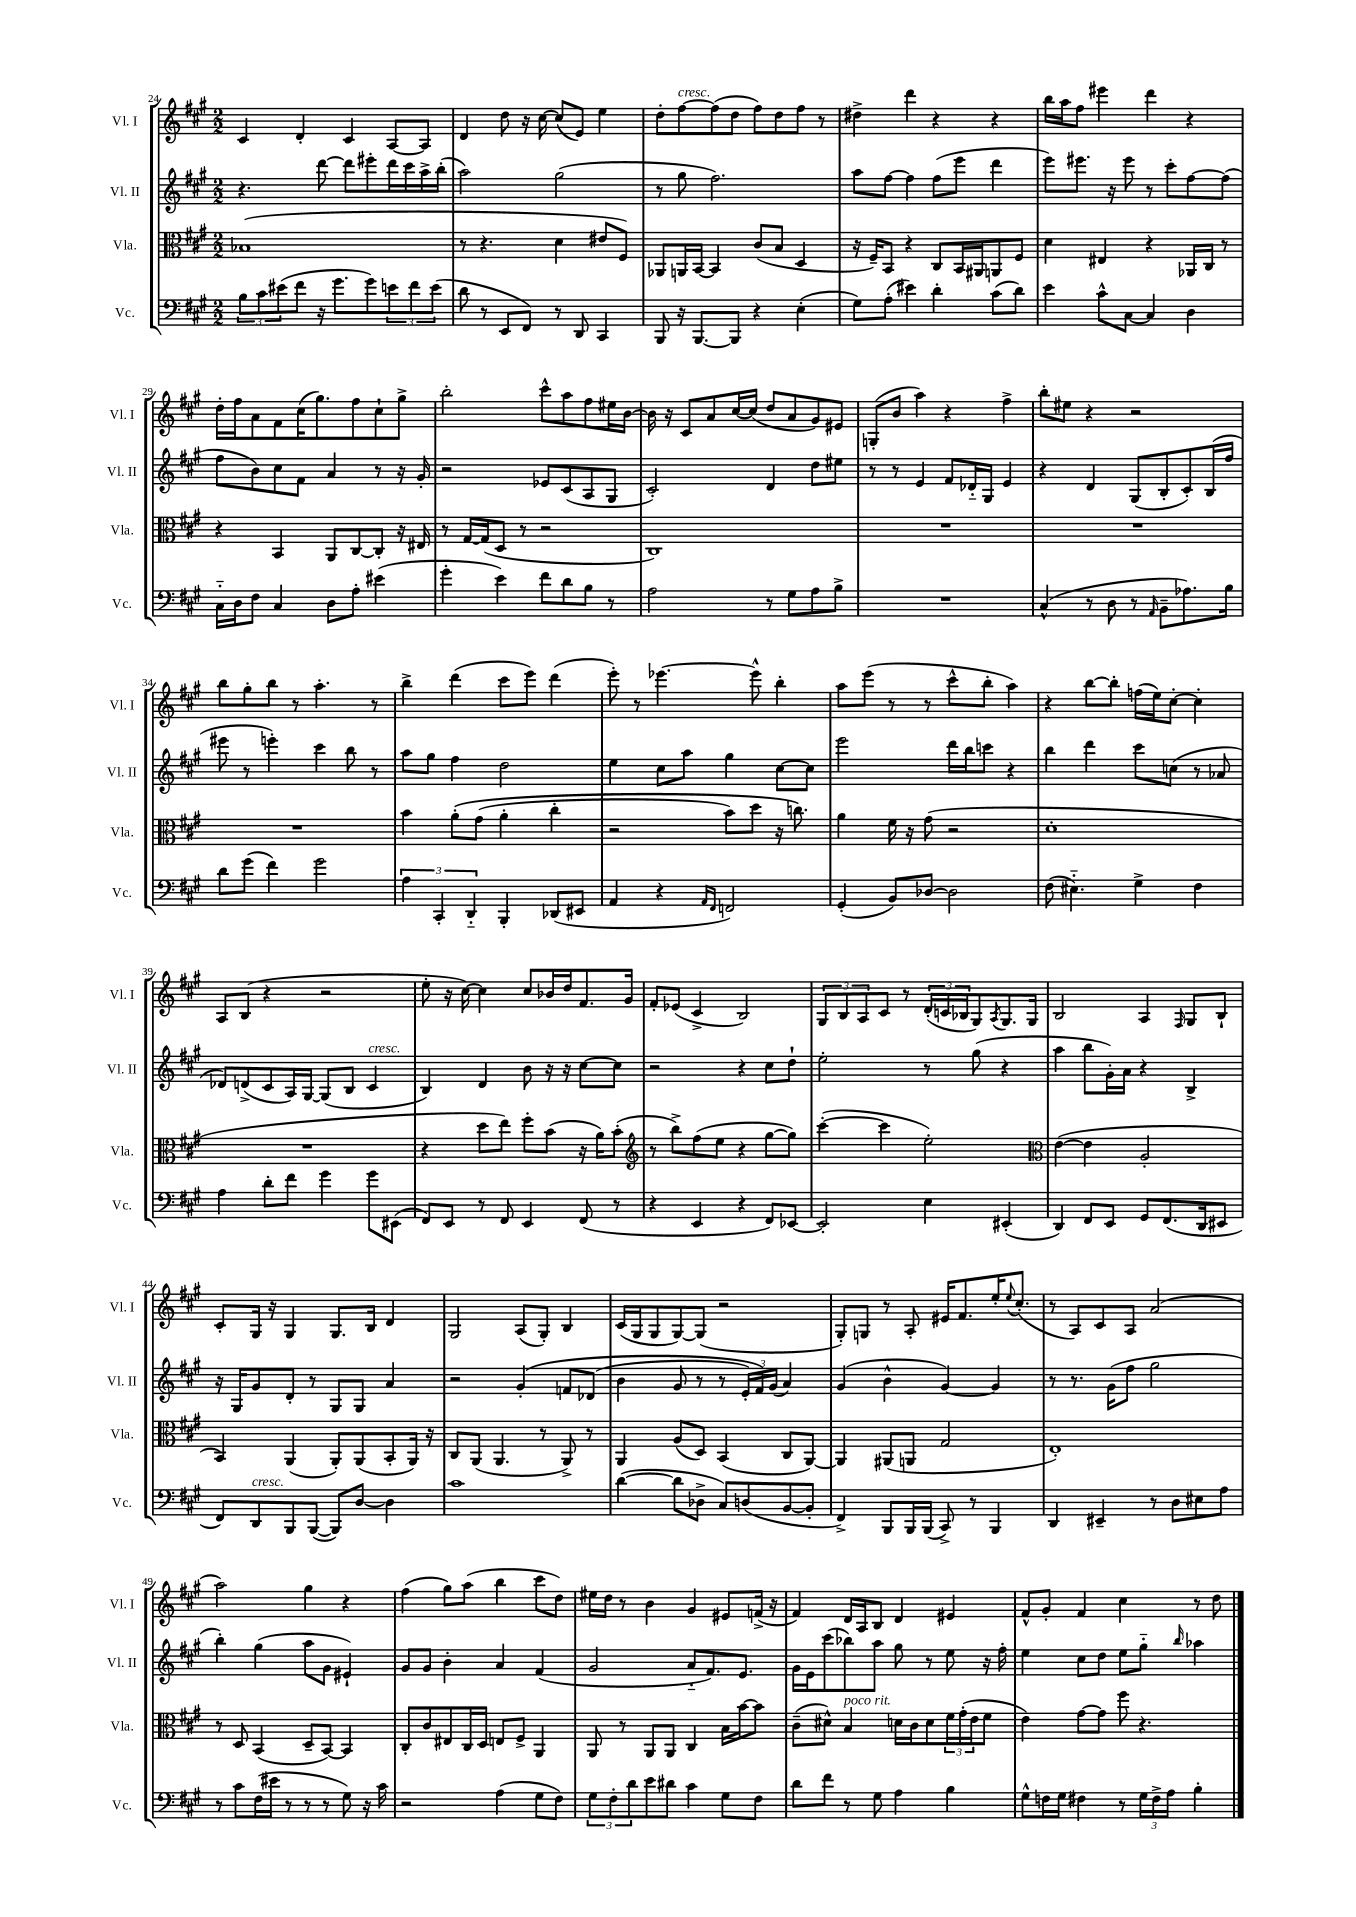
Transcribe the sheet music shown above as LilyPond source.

<<
\new StaffGroup <<
\new Staff = "s0" \with { instrumentName = "Vl. I" shortInstrumentName = "Vl. I" } {
    \clef treble \key a \major \numericTimeSignature \time 2/2
    cis'4 d'4-. cis'4 a8~ a8 |
    d'4 d''8 r16 cis''16~ cis''8( e'8) e''4 |
    d''8-. fis''8~^\markup { \italic "cresc." } fis''8( d''8 fis''8) d''8 fis''8 r8 |
    dis''4-> d'''4 r4 r4 |
    b''16 a''16 fis''8 eis'''4 d'''4 r4 |
    d''16-. fis''16 a'8 fis'8 cis''16( gis''8.) fis''8 cis''8-! gis''8-> |
    b''2-. cis'''8-^ a''8 fis''8 eis''16 b'16~ |
    b'16 r16 cis'8 a'8 cis''16~ cis''16( d''8 a'8 gis'8) eis'8 |
    g8-.( b'8 a''4) r4 fis''4-> |
    b''8-. eis''8 r4 r2 |
    b''8 gis''8-. b''8 r8 a''4.-. r8 |
    b''4-> d'''4( cis'''8 e'''8) d'''4( |
    e'''8-.) r8 ees'''4.~ ees'''8-^ b''4-. |
    a''8 e'''8( r8 r8 cis'''8-^ b''8-. a''4) |
    r4 b''8~ b''8-. f''16( e''16) cis''8~-. cis''4-. |
    a8 b8( r4 r2 |
    e''8-. r16 cis''16~) cis''4 cis''8 bes'16 d''16 fis'8. gis'16 |
    fis'8-. ees'8( cis'4-> b2) |
    \tuplet 3/2 { gis8 b8 a8 } cis'8 r8 \tuplet 3/2 { d'16-.( c'16 bes16 } gis8) \acciaccatura { a8 } gis8. gis16 |
    b2 a4 \grace { fis16 } gis8 b8-! |
    cis'8-. gis16 r16 gis4 gis8. b16 d'4 |
    gis2 a8( gis8-.) b4 |
    cis'16( gis16 gis8 gis8~) gis8( r2 |
    gis8-.) g8 r8 a8-. eis'16 fis'8. e''16-. \appoggiatura { e''8 } cis''8.-.( |
    r8 a8) cis'8 a8 a'2( |
    a''2) gis''4 r4 |
    fis''4( gis''8) a''8( b''4 cis'''8 d''8) |
    eis''16 d''16 r8 b'4 gis'4 eis'8 f'16->( r16 |
    fis'4) d'16 a16 b8 d'4 eis'4 |
    fis'8-^ gis'8-. fis'4 cis''4 r8 d''8 \bar "|." |
}
\new Staff = "s1" \with { instrumentName = "Vl. II" shortInstrumentName = "Vl. II" } {
    \clef treble \key a \major \numericTimeSignature \time 2/2
    r4. d'''8~ d'''8 eis'''8-. d'''16 cis'''16 a''16-> b''16-.( |
    a''2) gis''2( |
    r8 gis''8 fis''2.) |
    a''8 fis''8~ fis''4 fis''8( e'''8 d'''4 |
    e'''8) eis'''8. r16 eis'''8 r8 cis'''8-. fis''8~ fis''8( |
    fis''8 b'8) cis''8 fis'8 a'4 r8 r16 gis'16-. |
    r2 ees'8 cis'8( a8 gis8 |
    cis'2-.) d'4 d''8 eis''8 |
    r8 r8 e'4 fis'8 des'16-_ gis16 e'4 |
    r4 d'4 gis8( b8-. cis'8-.) b16( fis''16 |
    eis'''8 r8 e'''4-.) cis'''4 b''8 r8 |
    a''8 gis''8 fis''4 d''2 |
    e''4 cis''8 a''8 gis''4 cis''8~ cis''8 |
    e'''2 d'''16 b''16 c'''8 r4 |
    b''4 d'''4 cis'''8 c''8( r8 aes'8 |
    des'8) d'8->( cis'8 a16) gis16~ gis8( b8 cis'4^\markup { \italic "cresc." } |
    b4) d'4 b'8 r16 r16 cis''8~ cis''8 |
    r2 r4 cis''8 d''8-! |
    e''2-. r8 gis''8( r4 |
    a''4 b''8 gis'16-.) a'16 r4 b4-> |
    r16 gis16 gis'8 d'8-. r8 gis8 gis8 a'4 |
    r2 gis'4-.\( f'8 des'8( |
    b'4 gis'8 r8 r8 \tuplet 3/2 { e'16-.) fis'16\) gis'16( } a'4) |
    gis'4( b'4-^ gis'4~) gis'4 |
    r8 r8. gis'16( fis''8 gis''2 |
    b''4-.) gis''4( a''8 gis'8 eis'4-!) |
    gis'8 gis'8 b'4-. a'4 fis'4( |
    gis'2 a'8-_ fis'8.) e'8. |
    gis'16 e'16 cis'''8( bes''8) a''8 gis''8 r8 e''8 r16 fis''16-. |
    e''4 cis''8 d''8 e''8 gis''8-_ \grace { b''16 } aes''4 \bar "|." |
}
\new Staff = "s2" \with { instrumentName = "Vla." shortInstrumentName = "Vla." } {
    \clef alto \key a \major \numericTimeSignature \time 2/2
    bes1( |
    r8 r4. d'4 eis'8 fis8) |
    aes,8 a,16 b,16~ b,4 cis'8( b8 d4 |
    r16 fis16--) b,8 r4 cis8 b,16 ais,16 a,8 fis8 |
    d'4 eis4 r4 aes,16 cis16 r8 |
    r4 b,4 a,8 cis8~ cis8-. r16 eis16 |
    r8 gis16~ gis16( d8 r8 r2 |
    cis1) |
    R1 |
    R1 |
    R1 |
    b'4 a'8-.\( gis'8( a'4-. cis''4-. |
    r2 b'8) d''8 r16 c''8.\) |
    a'4 fis'16 r16 gis'8( r2 |
    d'1-. |
    R1 |
    r4 d''8 e''8) fis''8-. b'8( r16 a'16) b'8-.( |
    \clef treble r8 b''8->) fis''8( e''8 r4 gis''8~ gis''8) |
    cis'''4~-.( cis'''4 e''2-.) |
    \clef alto e'4~( e'4 a2-. |
    b,4) a,4( a,8-.) a,8( b,8-. a,16) r16 |
    cis8 a,8( a,4. r8 a,8->) r8 |
    a,4 a8( d8) b,4( cis8 a,8~) |
    a,4 ais,8( a,8 gis2 |
    e1-.) |
    r8 d8 b,4( d8-- b,8~) b,4 |
    cis8-. cis'8 eis8 cis16 d16 e8 fis8-> a,4 |
    a,8 r8 a,8 a,8 cis4 b16 b'16~ b'8 |
    cis'8--( dis'8-^) b4^\markup { \italic "poco rit." } d'16 cis'16 d'8 \tuplet 3/2 { fis'16 gis'16-.( e'16 } fis'8 |
    e'4) gis'8~ gis'8 fis''8 r4. \bar "|." |
}
\new Staff = "s3" \with { instrumentName = "Vc." shortInstrumentName = "Vc." } {
    \clef bass \key a \major \numericTimeSignature \time 2/2
    \tuplet 3/2 { b8 cis'8 eis'8( } fis'8 r16 gis'8. gis'8) \tuplet 3/2 { e'8 fis'8 e'8( } |
    d'8 r8 e,8 fis,8) r8 d,8 cis,4 |
    b,,8 r16 b,,8.~ b,,8 r4 e4-.( |
    gis8) a8-.( eis'4) d'4-. cis'8( d'8) |
    e'4 cis'8-^ cis8~ cis4 d4 |
    cis16-_ d16 fis8 cis4 d8 a8-. eis'4( |
    gis'4-. e'4) fis'8 d'8 b8 r8 |
    a2 r8 gis8 a8 b8-> |
    R1 |
    cis4-^( r8 d8 r8 \grace { a,16 } b,8-- aes8.) b16 |
    d'8 gis'8( fis'4) gis'2 |
    \tuplet 3/2 { a4 cis,4-. d,4-_ } b,,4-. des,8( eis,8 |
    a,4 r4 \grace { a,16 fis,16 } f,2) |
    gis,4-.( b,8) des8~ des2 |
    fis8( eis4.-_) gis4-> fis4 |
    a4 d'8-. fis'8 gis'4 gis'8 eis,8( |
    fis,8) e,8 r8 fis,8 e,4 fis,8( r8 |
    r4 e,4 r4 fis,8) ees,8~ |
    ees,2-. e4 eis,4-.( |
    d,4) fis,8 e,8 gis,8 fis,8.( d,16 eis,8 |
    fis,8) d,8^\markup { \italic "cresc." } b,,8 b,,8~( b,,8) d8~ d4 |
    cis'1 |
    d'4~( d'8 des8-> cis8) d8( b,8~ b,8-. |
    fis,4->) b,,8 b,,16 b,,16( cis,8->) r8 b,,4 |
    d,4 eis,4-- r8 d8 eis8 a8 |
    r8 cis'8 fis16( eis'16 r8 r8 r8 gis8) r16 cis'16 |
    r2 a4( gis8 fis8) |
    \tuplet 3/2 { gis8 fis8-. d'8 } e'8 dis'8 cis'4 gis8 fis8 |
    d'8 fis'8 r8 gis8 a4 b4 |
    gis8-^ f16 gis16 fis4 r8 \tuplet 3/2 { gis16 fis16-> a16 } b4-. \bar "|." |
}
>>
>>
\layout { \context { \Score currentBarNumber = #24 } }
